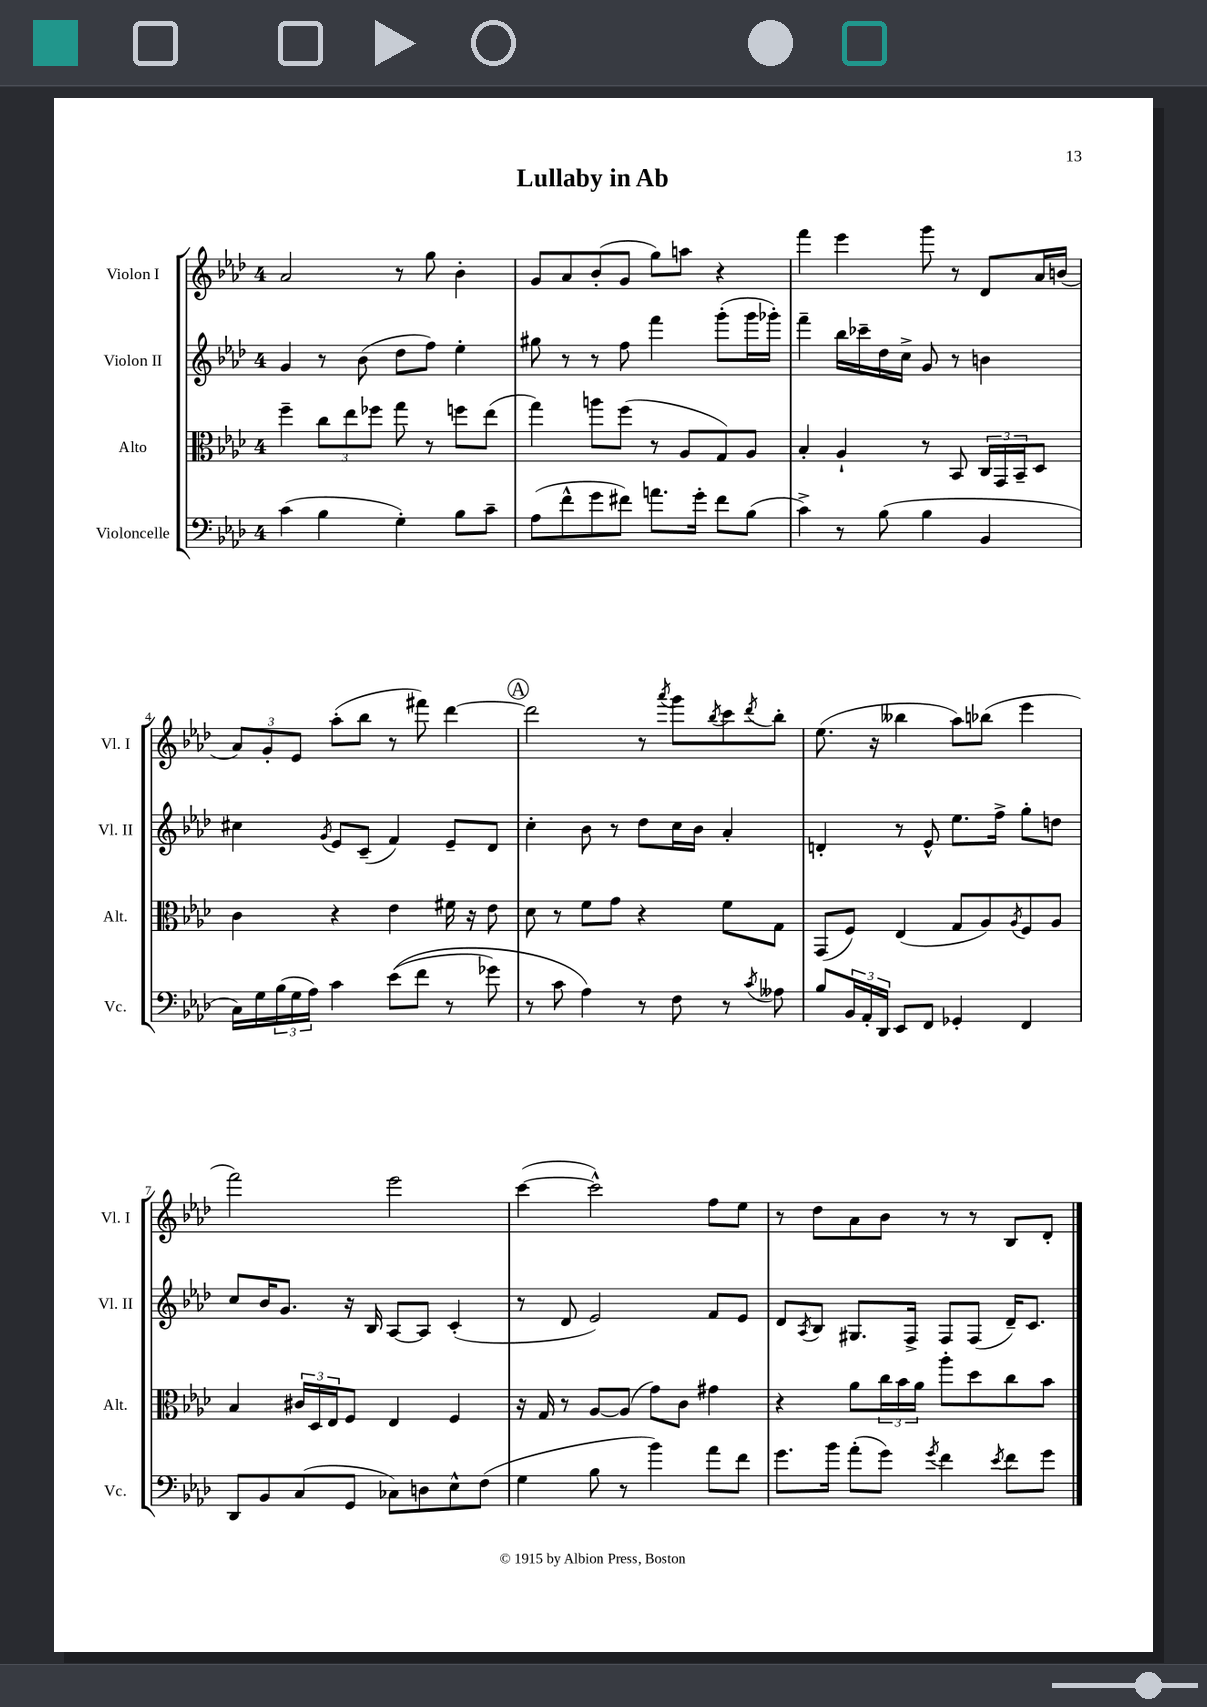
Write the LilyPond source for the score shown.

\header { title = "Lullaby in Ab" }
<<
\new StaffGroup <<
\new Staff = "s0" \with { instrumentName = "Violon I" shortInstrumentName = "Vl. I" } {
    \clef treble \key aes \major \once \override Staff.TimeSignature.style = #'single-digit \time 4/4
    aes'2 r8 g''8 bes'4-. |
    g'8 aes'8 bes'8-.( g'8 g''8) a''8 r4 |
    f'''4 ees'''4 g'''8 r8 des'8 aes'16 b'16( |
    \tuplet 3/2 { aes'8) g'8-. ees'8 } aes''8-.( bes''8 r8 fis'''8) des'''4~ |
    \mark \markup { \circle "A" } des'''2 r8 \acciaccatura { aes'''8 } g'''8 \acciaccatura { bes''8 } c'''8 \acciaccatura { des'''8 } bes''8-. |
    ees''8.( r16 beses''4 aes''8) bes''8( ees'''4 |
    f'''2) ees'''2 |
    c'''4~( c'''2-^) f''8 ees''8 |
    r8 des''8 aes'8 bes'8 r8 r8 bes8 des'8-. \bar "|." |
}
\new Staff = "s1" \with { instrumentName = "Violon II" shortInstrumentName = "Vl. II" } {
    \clef treble \key aes \major \once \override Staff.TimeSignature.style = #'single-digit \time 4/4
    g'4 r8 bes'8( des''8 f''8) ees''4-. |
    gis''8 r8 r8 f''8 f'''4 g'''8-.( g'''16 ges'''16-.) |
    f'''4-- bes''16 ces'''16-- des''16 c''16-> g'8 r8 b'4 |
    cis''4 \acciaccatura { g'8 } ees'8 c'8--( f'4) ees'8-- des'8 |
    \mark \markup { \circle "A" } c''4-. bes'8 r8 des''8 c''16 bes'16 aes'4-. |
    d'4-. r8 ees'8-^ ees''8. f''16-> g''8-. d''8 |
    c''8 bes'16 g'8. r16 bes16 aes8~ aes8 c'4-.( |
    r8 des'8 ees'2) f'8 ees'8 |
    des'8 \acciaccatura { aes8 } bes8 gis8. f16-> f8 f8( des'16--) c'8. \bar "|." |
}
\new Staff = "s2" \with { instrumentName = "Alto" shortInstrumentName = "Alt." } {
    \clef alto \key aes \major \once \override Staff.TimeSignature.style = #'single-digit \time 4/4
    f''4-- \tuplet 3/2 { c''8 ees''8 fes''8 } g''8 r8 f''8 ees''8( |
    g''4) a''8 f''8( r8 aes8 g8) aes8 |
    bes4-. aes4-! r8 bes,8 \tuplet 3/2 { c16 g,16 bes,16-- } des8 |
    c'4 r4 ees'4 fis'16 r16 ees'8 |
    \mark \markup { \circle "A" } des'8 r8 f'8 g'8 r4 f'8 g8 |
    g,8( f8) ees4( g8 aes8) \acciaccatura { aes8 } f8 aes8 |
    bes4 \tuplet 3/2 { cis'16 des16 ees16 } f8 ees4 f4 |
    r16 g16 r8 aes8~ aes8( g'8) c'8 gis'4 |
    r4 aes'8 \tuplet 3/2 { c''16 bes'16 aes'16 } aes''8-. des''8 c''8 bes'8 \bar "|." |
}
\new Staff = "s3" \with { instrumentName = "Violoncelle" shortInstrumentName = "Vc." } {
    \clef bass \key aes \major \once \override Staff.TimeSignature.style = #'single-digit \time 4/4
    c'4( bes4 g4-.) bes8 c'8-- |
    aes8( f'8-^ g'8 fis'8) a'8. g'16-. fis'8 bes8( |
    c'4->) r8 bes8( bes4 bes,4 |
    c16) g16 \tuplet 3/2 { bes16( g16 aes16) } c'4 ees'8(\( f'8 r8 ges'8) |
    \mark \markup { \circle "A" } r8 c'8 aes4\) r8 f8 r8 \acciaccatura { c'8 } aeses8 |
    bes8 \tuplet 3/2 { bes,16 aes,16-. des,16 } ees,8 f,8 ges,4-. f,4 |
    des,8 bes,8 c8( g,8 ces8) d8 ees8-^ f8( |
    g4 bes8 r8 bes'4) aes'8 f'8 |
    g'8. bes'16 aes'8-.( g'8) \acciaccatura { g'8 } f'4 \acciaccatura { ees'8 } f'8 g'8 \bar "|." |
}
>>
>>
